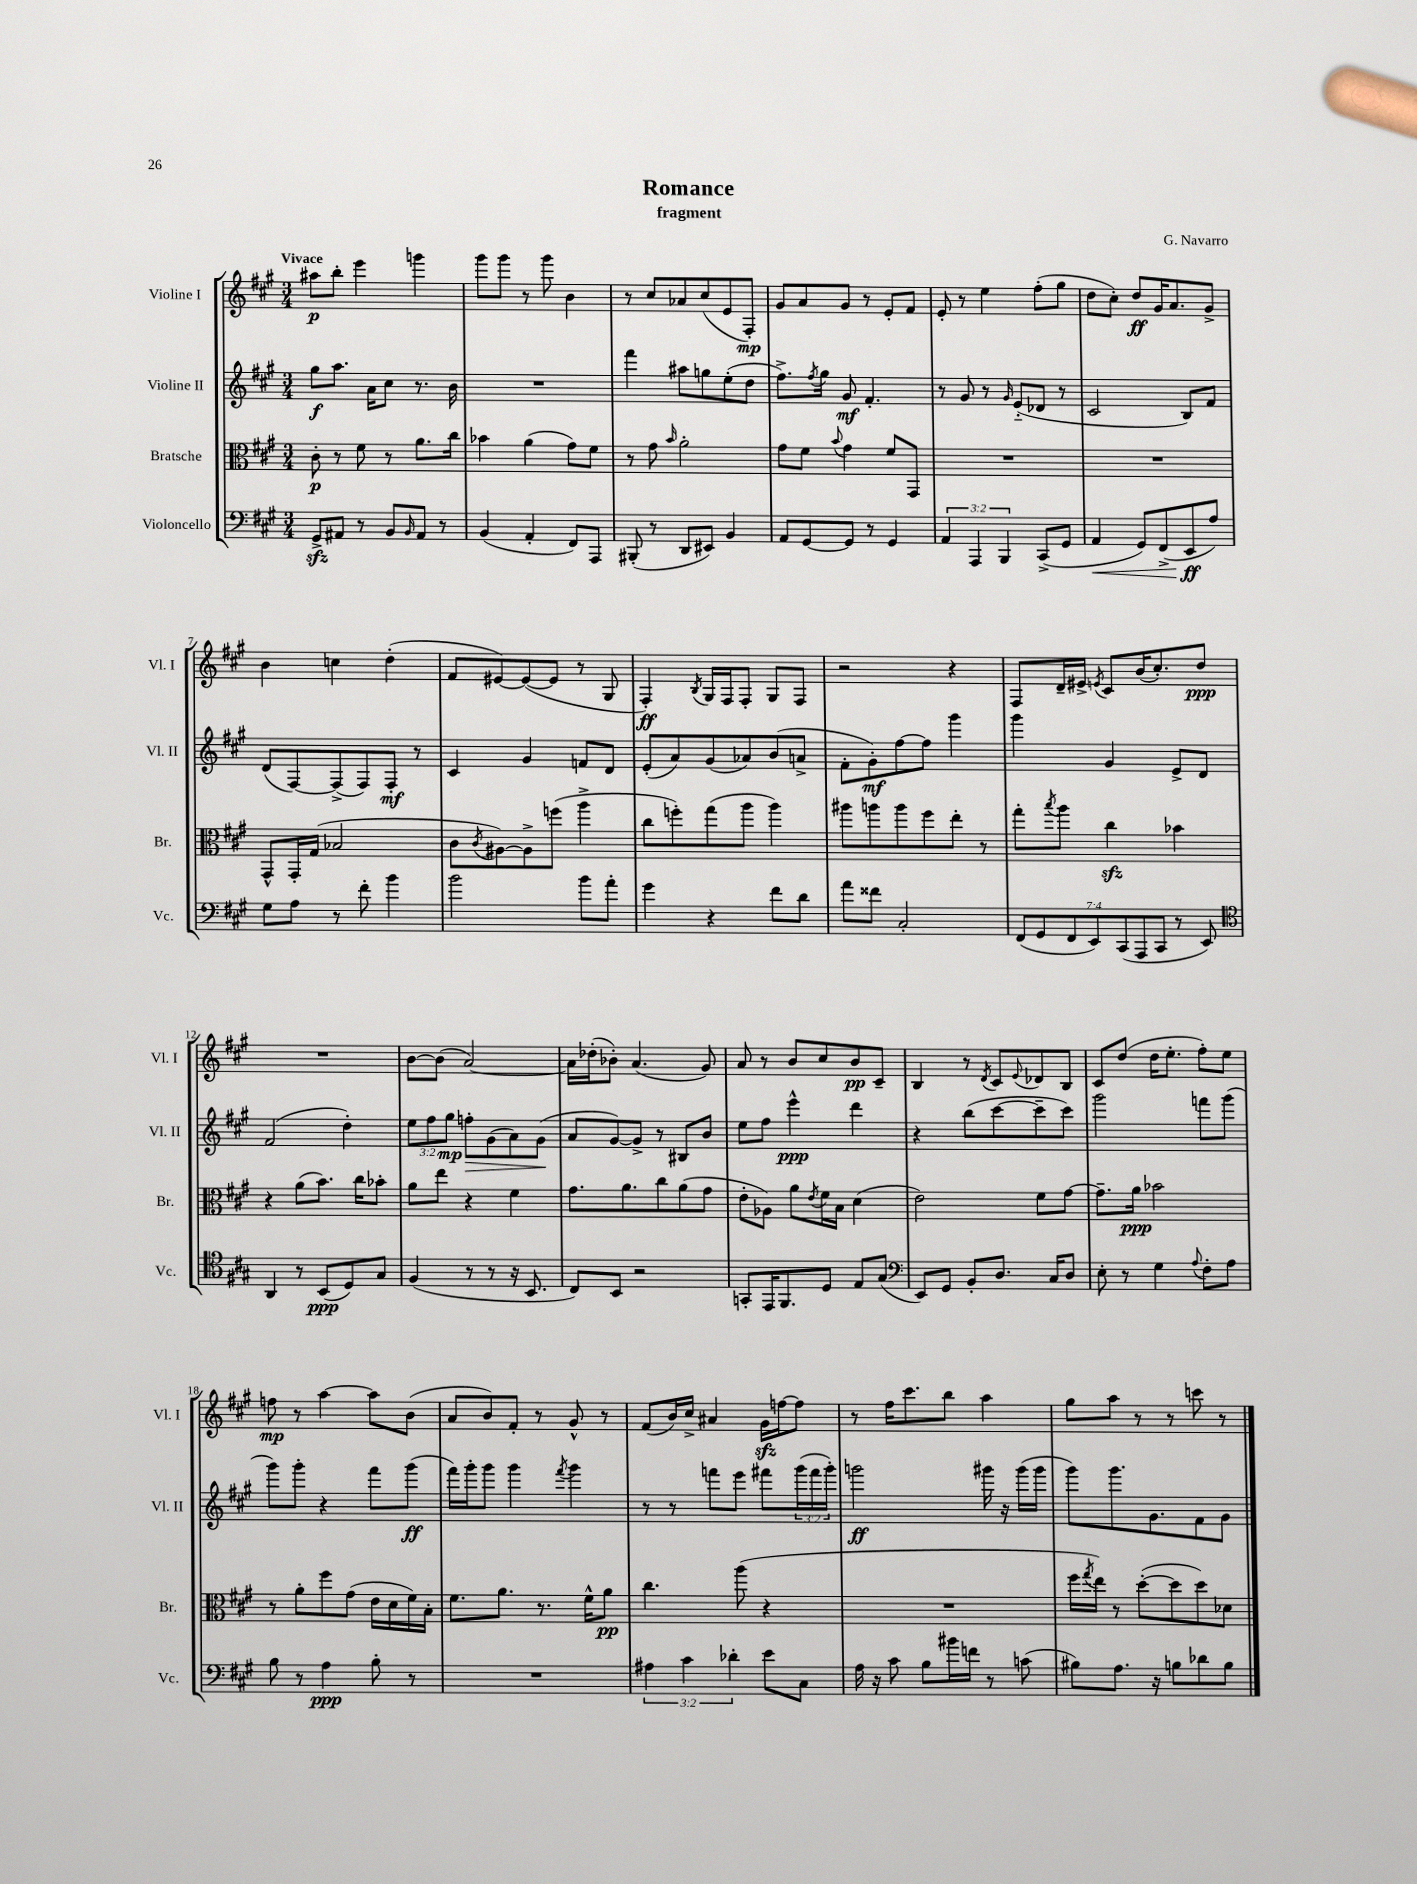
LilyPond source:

\header { title = "Romance" composer = "G. Navarro" subtitle = "fragment" }
<<
\new StaffGroup <<
\new Staff = "s0" \with { instrumentName = "Violine I" shortInstrumentName = "Vl. I" } {
    \clef treble \key a \major \numericTimeSignature \time 3/4 \tempo "Vivace"
    ais''8\p b''8-. e'''4 g'''4 |
    gis'''8 gis'''8 r8 gis'''8 b'4 |
    r8 cis''8 aes'8 cis''8( e'8 fis8-.\mp) |
    gis'8 a'8 gis'8 r8 e'8-. fis'8 |
    e'8-. r8 e''4 fis''8-.( gis''8 |
    d''8 cis''8-.) d''8\ff gis'16 a'8. gis'8-> |
    b'4 c''4 d''4-.( |
    fis'8 eis'8~) eis'8~( eis'8 r8 gis8 |
    fis4-.\ff) \acciaccatura { b8 } gis16 fis16 fis8-. gis8 fis8 |
    r2 r4 |
    fis8 d'16-- eis'16-> \acciaccatura { e'8 } cis'8 b'16( cis''8.-.) d''8\ppp |
    R2. |
    b'8~ b'8( a'2~) |
    a'16 des''16-.( bes'8-.) a'4.( gis'8) |
    a'8 r8 b'8 cis''8 b'8\pp cis'8-- |
    b4 r8 \acciaccatura { d'8 } cis'8 \appoggiatura { e'8 } des'8 b8 |
    cis'8 d''8( d''16 e''8.-. fis''8-.) e''8 |
    f''8\mp r8 a''4~ a''8 b'8( |
    a'8 b'8) fis'8-. r8 gis'8-^ r8 |
    fis'8( b'16) cis''16-> ais'4 gis'16\sfz f''16~ f''8 |
    r8 fis''16 cis'''8. b''8 a''4 |
    gis''8 a''8 r8 r8 c'''8 r8 \bar "|." |
}
\new Staff = "s1" \with { instrumentName = "Violine II" shortInstrumentName = "Vl. II" } {
    \clef treble \key a \major \numericTimeSignature \time 3/4 \override Staff.TupletNumber.text = #tuplet-number::calc-fraction-text
    gis''8\f a''8. a'16 cis''8 r8. b'16 |
    R2. |
    fis'''4 ais''8 g''8 e''8-.( d''8 |
    fis''8.->) \acciaccatura { fis''8 } gis''16 gis'8\mf fis'4.-. |
    r8 gis'8 r8 \grace { gis'16 } e'8-_( des'8 r8 |
    cis'2 b8) fis'8 |
    d'8( fis8~) fis8->( fis8) fis8-.\mf r8 |
    cis'4 gis'4 f'8 d'8 |
    e'8-.( a'8) gis'8( aes'8) b'8( a'8-> |
    fis'8-. gis'8-.\mf) fis''8~ fis''8 gis'''4 |
    gis'''4 gis'4 e'8-> d'8 |
    fis'2( d''4-.) |
    \tuplet 3/2 { e''8 fis''8 gis''8\mp } f''8-.\> gis'8( a'8) gis'8\!( |
    a'8 gis'8~) gis'8-> r8 bis8 b'8 |
    e''8 fis''8 e'''4-^\ppp d'''4 |
    r4 b''8( cis'''8~ cis'''8-- cis'''8) |
    gis'''2 f'''8 gis'''8( |
    gis'''8) gis'''8-. r4 fis'''8 gis'''8\ff( |
    fis'''16) gis'''16-. gis'''8 gis'''4 \acciaccatura { fis'''8 } gis'''4 |
    r8 r8 f'''8 e'''8 fis'''8 \tuplet 3/2 { gis'''16( fis'''16 gis'''16-.) } |
    g'''2\ff gis'''16 r16 gis'''16( gis'''16 |
    gis'''8) gis'''8. gis'8. fis'8 gis'8 \bar "|." |
}
\new Staff = "s2" \with { instrumentName = "Bratsche" shortInstrumentName = "Br." } {
    \clef alto \key a \major \numericTimeSignature \time 3/4
    cis'8-.\p r8 fis'8 r8 a'8. cis''16 |
    bes'4 a'4( gis'8) fis'8 |
    r8 gis'8 \grace { b'16 } a'2-. |
    gis'8 fis'8 \appoggiatura { b'8 } gis'4 fis'8 gis,8 |
    R2. |
    R2. |
    gis,8-^ gis,16-. gis16( bes2 |
    cis'8 \acciaccatura { cis'8 } ais8~) ais8-> f''8( a''4-> |
    cis''8 f''8-.) gis''8( a''8 a''4) |
    ais''8 a''8 a''8 fis''8 e''8-. r8 |
    gis''8-. \acciaccatura { b''8 } a''8 cis''4\sfz bes'4 |
    r4 a'8( b'8.) cis''16 bes'8-. |
    a'8 e''8 r4 fis'4 |
    gis'8. a'8. cis''8 a'8( gis'8 |
    e'8-. aes8) a'8 \acciaccatura { e'8 } fis'16 b16 d'4( |
    e'2) fis'8 gis'8~ |
    gis'8.-- a'16\ppp bes'2 |
    r8 a'8-. fis''8 gis'8( e'16 d'16 fis'16) b16-. |
    fis'8. a'8. r8. fis'16-^ a'8\pp |
    cis''4. a''8( r4 |
    R2. |
    fis''16 \acciaccatura { gis''8 } e''16) r8 d''8~-.( d''8 d''8) des'8 \bar "|." |
}
\new Staff = "s3" \with { instrumentName = "Violoncello" shortInstrumentName = "Vc." } {
    \clef bass \key a \major \numericTimeSignature \time 3/4 \override Staff.TupletNumber.text = #tuplet-number::calc-fraction-text
    gis,8->\sfz ais,8 r8 b,8 \grace { b,16 } ais,8 r8 |
    b,4( a,4-. fis,8) a,,8 |
    bis,,8-.( r8 d,8 eis,8) b,4 |
    a,8 gis,8~ gis,8 r8 gis,4 |
    \tuplet 3/2 { a,4 a,,4 b,,4 } cis,8->( gis,8 |
    a,4\< gis,8) fis,8->( e,8\ff\! a8) |
    gis8 a8 r8 fis'8-. b'4 |
    b'2 b'8 a'8-. |
    gis'4 r4 fis'8 d'8 |
    a'8 fisis'8 cis2-. |
    \tuplet 7/4 { fis,8( gis,8 fis,8 e,8) cis,8( a,,8 cis,8 } r8 e,8) |
    \clef tenor a,4 r8 b,8\ppp( d8) gis8 |
    fis4( r8 r8 r16 b,8. |
    cis8) b,8 r2 |
    g,8-. e,16 fis,8. d8 e8 gis8( |
    \clef bass e,8) gis,8 b,8-. d8. cis16 d8 |
    e8-. r8 gis4 \appoggiatura { a8 } fis8-. a8 |
    b8 r8 a4\ppp b8-. r8 |
    R2. |
    \tuplet 3/2 { ais4 cis'4 des'4-. } e'8 cis8 |
    a16 r16 cis'8 b8 bis'16 f'16 r8 c'8( |
    bis8) a8. r16 b8 des'8 b8 \bar "|." |
}
>>
>>
